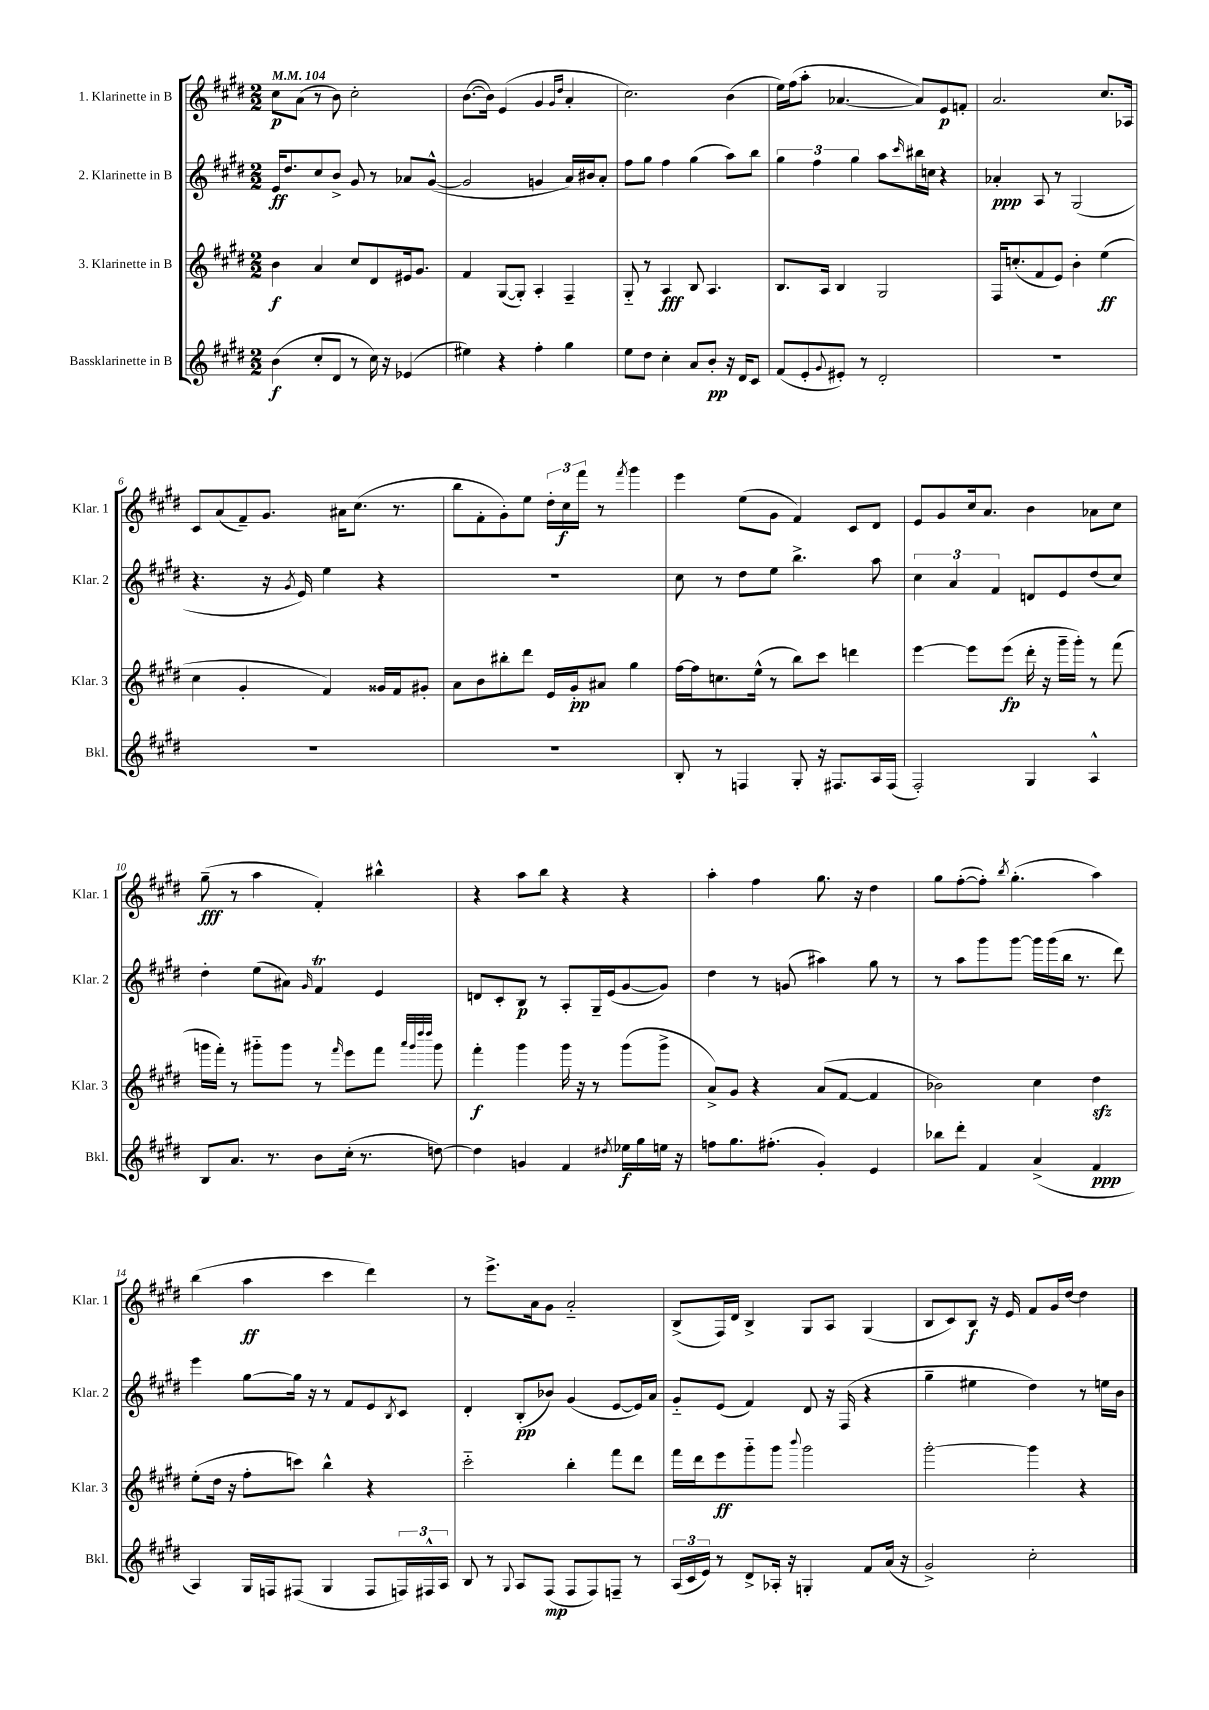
<<
\new StaffGroup <<
\new Staff = "s0" \with { instrumentName = "1. Klarinette in B" shortInstrumentName = "Klar. 1" } {
    \clef treble \key e \major \numericTimeSignature \time 2/2 \tempo 4 = 104
    cis''8\p a'8( r8 b'8) cis''2-. |
    b'8.~( b'16) e'4( gis'4 \grace { gis'16 dis''16 } a'4-. |
    cis''2.) b'4( |
    e''16) fis''16( a''8-. aes'4.~ aes'8) e'8\p f'8-. |
    a'2. cis''8. aes16 |
    cis'8 a'8( fis'8--) gis'8. ais'16 cis''8.( r8. |
    b''8 fis'8-. gis'8-.) e''8 \tuplet 3/2 { dis''16-. cis''16\f fis'''16 } r8 \acciaccatura { fis'''8 } gis'''4 |
    e'''4 e''8( gis'8 fis'4) cis'8 dis'8 |
    e'8 gis'8 cis''16 a'8. b'4 aes'8 cis''8 |
    gis''8--\fff( r8 a''4 fis'4-.) bis''4-^ |
    r4 a''8 b''8 r4 r4 |
    a''4-. fis''4 gis''8. r16 dis''4 |
    gis''8 fis''8~-.( fis''8-.) \acciaccatura { b''8 } gis''4.-.( a''4) |
    b''4( a''4\ff cis'''4 dis'''4) |
    r8 e'''8.-> a'16 gis'8 a'2-_ |
    b8->( fis16) dis'16 b4-> gis8 a8 gis4( |
    b8 cis'8) b8\f r16 e'16 fis'8 gis'16 dis''16~ dis''4 \bar "|." |
}
\new Staff = "s1" \with { instrumentName = "2. Klarinette in B" shortInstrumentName = "Klar. 2" } {
    \clef treble \key e \major \numericTimeSignature \time 2/2
    e'16\ff dis''8. cis''8 b'8-> gis'8 r8 aes'8 gis'8~-^( |
    gis'2 g'4 a'16) bis'16 a'8-. |
    fis''8 gis''8 fis''4 gis''4( a''8) b''8 |
    \tuplet 3/2 { gis''4 fis''4 gis''4 } a''8 \grace { cis'''16 } bis''16 c''16 r4 |
    aes'4-.\ppp a8 r8 gis2( |
    r4. r16 \acciaccatura { gis'8 } e'16) e''4 r4 |
    R1 |
    cis''8 r8 dis''8 e''8 b''4.-> a''8 |
    \tuplet 3/2 { cis''4 a'4 fis'4 } d'8 e'8 dis''8( cis''8) |
    dis''4-. e''8( ais'8) \grace { gis'16 } fis'4\trill e'4 |
    d'8 cis'8-. b8\p r8 a8-. gis16-- e'16( gis'8~ gis'8) |
    dis''4 r8 g'8( ais''4) gis''8 r8 |
    r8 a''8 gis'''8 gis'''8~ gis'''16 gis'''16( b''16 r8. dis'''8) |
    e'''4 gis''8~ gis''16 r16 r8 fis'8 e'8 \acciaccatura { b8 } cis'8 |
    dis'4-. b8-.\pp( bes'8) gis'4( e'8~ e'16) a'16 |
    gis'8-_ e'8( fis'4) dis'8 r16 fis16( r4 |
    gis''4-- eis''4 dis''4) r8 e''16 b'16 \bar "|." |
}
\new Staff = "s2" \with { instrumentName = "3. Klarinette in B" shortInstrumentName = "Klar. 3" } {
    \clef treble \key e \major \numericTimeSignature \time 2/2
    b'4\f a'4 cis''8 dis'8 eis'16 gis'8. |
    fis'4 gis8~( gis8-.) a4-. fis4-- |
    gis8-_ r8 a4\fff b8 a4. |
    b8. a16 b4 gis2 |
    fis16 c''8.-.( fis'8 e'8) b'4-. e''4\ff( |
    cis''4 gis'4-. fis'4) gisis'16 fis'16 gis'8-. |
    a'8 b'8 bis''8-. dis'''8 e'16 gis'16-.\pp ais'8 gis''4 |
    fis''16~ fis''16 c''8. e''16-^( r8 b''8) cis'''8 d'''4 |
    e'''4~ e'''8 e'''8\fp( dis'''16-. r16 gis'''16-- gis'''16-.) r8 fis'''8( |
    g'''16 fis'''16-.) r8 gis'''8-_ gis'''8 r8 \grace { fis'''16 } e'''8 fis'''8 \grace { a'''32 gis'''32 dis''''32 dis''''32 } gis'''8 |
    fis'''4-.\f gis'''4 gis'''16 r16 r8 gis'''8( gis'''8-> |
    a'8->) gis'8 r4 a'8( fis'8~ fis'4 |
    bes'2) cis''4 dis''4\sfz |
    e''8-.( dis''16 r16 fis''8-. c'''8) b''4-^ r4 |
    cis'''2-_ b''4-. fis'''8 dis'''8 |
    fis'''16 dis'''16 e'''8\ff gis'''8-_ gis'''8 \appoggiatura { b'''8 } gis'''2 |
    gis'''2~-. gis'''4 r4 \bar "|." |
}
\new Staff = "s3" \with { instrumentName = "Bassklarinette in B" shortInstrumentName = "Bkl." } {
    \clef treble \key e \major \numericTimeSignature \time 2/2
    b'4\f( cis''8-. dis'8 r8 cis''16) r16 ees'4( |
    eis''4) r4 fis''4-. gis''4 |
    e''8 dis''8 cis''4-. a'8 b'8-.\pp r16 dis'16 cis'8 |
    fis'8( e'8-. \appoggiatura { gis'8 } eis'8-.) r8 dis'2-. |
    R1 |
    R1 |
    R1 |
    b8-. r8 f4 gis8-. r16 fis8. a16 fis16( |
    fis2-.) gis4 a4-^ |
    b8 a'8. r8. b'8 cis''16-.( r8. d''8~) |
    d''4 g'4 fis'4 \acciaccatura { dis''8 } ees''16\f gis''16 e''16 r16 |
    f''8 gis''8. fis''8.-.( gis'4-.) e'4 |
    bes''8 dis'''8-. fis'4 a'4->( fis'4\ppp |
    a4) gis16 f16 fis8( gis4 fis8 \tuplet 3/2 { f16) fis16-^ a16 } |
    b8 r8 \appoggiatura { gis8 } a8 fis8\mp( fis8 fis8) f8-- r8 |
    \tuplet 3/2 { a16( cis'16 e'16) } r8 dis'8-> aes16-. r16 g4-. fis'8 a'16( r16 |
    gis'2->) cis''2-. \bar "|." |
}
>>
>>
